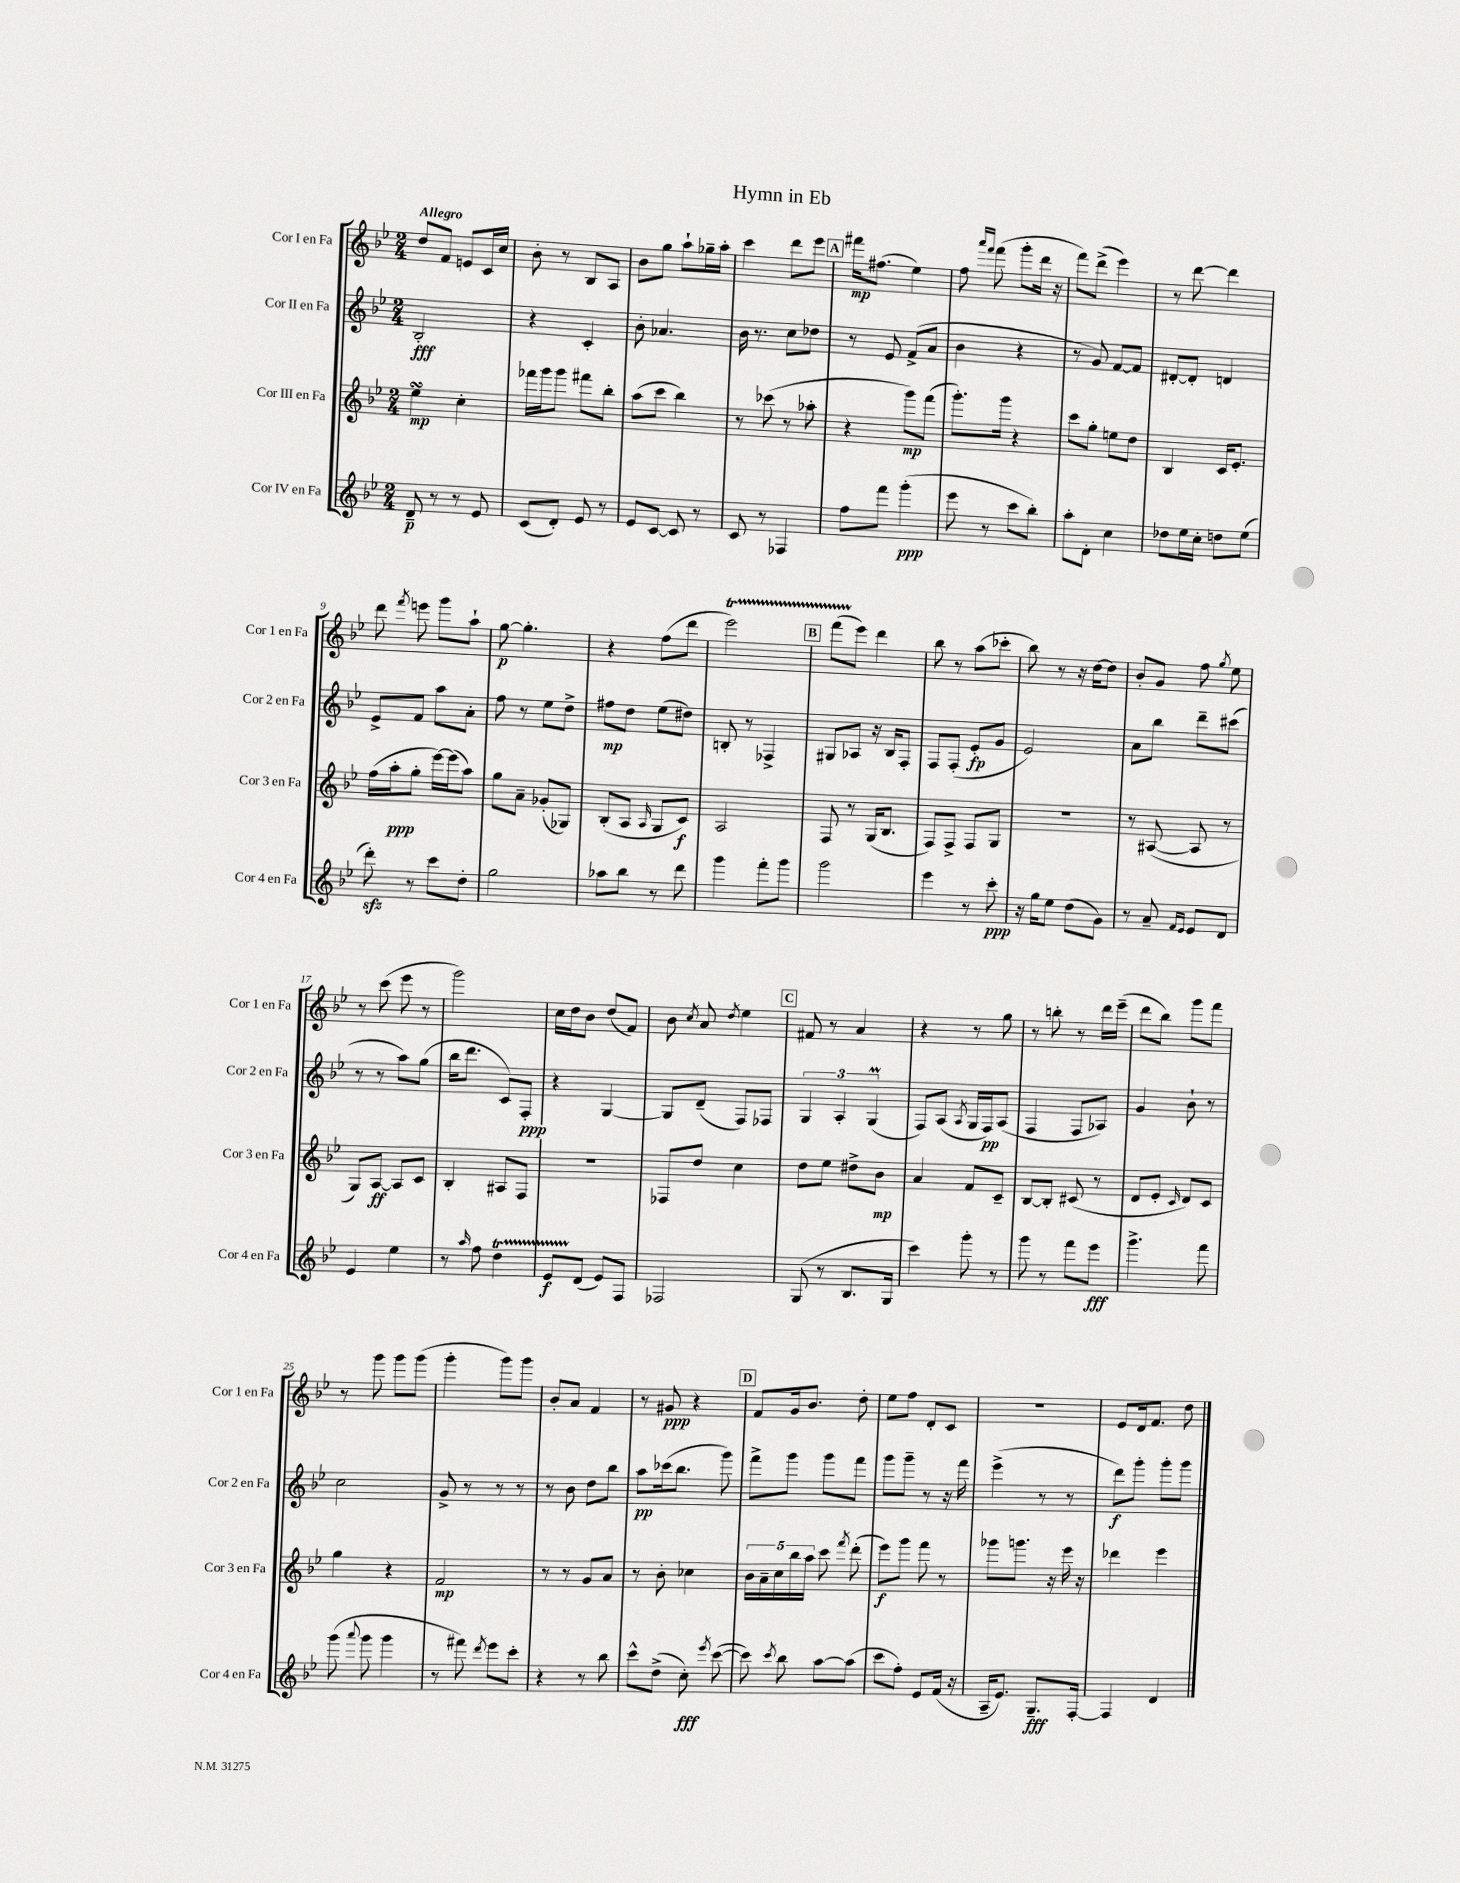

**kern	**kern	**kern	**kern
*staff4	*staff3	*staff2	*staff1
*clefG2	*clefG2	*clefG2	*clefG2
*k[b-e-]	*k[b-e-]	*k[b-e-]	*k[b-e-]
*M2/4	*M2/4	*M2/4	*M2/4
8d~	4ee-	2B-'	8dd
8r	.	.	8f
8r	4cc'	.	8e
8e-	.	.	16c
.	.	.	16cc
=	=	=	=
(8c	16fff-	4r	8b-'
.	16ggg	.	.
8d')	8ggg	.	8r
8e-	8fff#	4c'	8B-
8r	8bb-'	.	8A
=	=	=	=
8e-	(8aa	8b-'	8b-
[8c	8ccc	4.a-	8gg
8c]	4bb-)	.	8aa`
8r	.	.	16gg-~
.	.	.	16aa'
=	=	=	=
8c	8r	16b-	4ccc
.	.	8.r	.
8r	(8ccc-	.	.
4F-	8r	8cc	8ddd
.	8aa-'	8dd-	8eee-
=	=	=	=
8ff	4r	8r	16fff#
.	.	.	(8.ff#
8fff	.	8e-	.
(4ggg'	8ggg)	(8f^	4ee-)
.	(8fff	8a	.
=	=	=	=
8eee-	8.ggg')	4b-	8ff
.	.	.	16qqaaa
.	.	.	16qqfff
8r	.	.	(8fff
.	16ggg	.	.
8ccc	4r	4r	8ggg'
8bb-')	.	.	16ddd
.	.	.	16r
=	=	=	=
8aa'	8ccc	8r	8fff)
8d'	8gg'	8g)	(8ddd^
4cc	8ee	[8f	4eee-)
.	8dd	8f]	.
=	=	=	=
8dd-	4B-	[8d#'	8r
16ee-	.	8d#']	[8ddd
16cc'	.	.	.
8dd	16c	4d	4ddd]
.	8.e-'	.	.
(8ee-	.	.	.
=	=	=	=
8ddd')	(16ff	8e-^	8ddd
.	16aa'	.	.
.	.	.	8qfff
8r	8gg'	8f	8eee
8ccc	[16eee-)	8aa	8ggg
.	(16eee-]	.	.
8dd'	8aa)	8a'	8aa`
=	=	=	=
2gg	8gg	8ff	[8gg
.	8a~	8r	4.gg']
.	(8g-'	8ee-	.
.	8G-)	8dd^	.
=	=	=	=
8aa-	(8B-'	8ff#	4r
8bb-	8A	8dd	.
.	16qqA	.	.
8r	8G	(8ee-	(8ff
8ddd	8c)	8dd#)	8ddd
=	=	=	=
4ggg	2A	8B'	2eee-)
.	.	8r	.
8fff'	.	4F-^	.
8ggg	.	.	.
=	=	=	=
2ggg	8F	8G#	(8fff
.	8r	8A-	8eee-)
.	(16G	16r	4ddd
.	8.B-	16B-	.
.	.	8F'	.
=	=	=	=
4eee-	8F)	8F	8bb-
.	8F^	(8F'	8r
8r	8F	8e-'	(8aa
8ccc'	8G	8g	8ccc-'
=	=	=	=
16r	2r	2e-)	8bb-)
16gg	.	.	.
8ee-	.	.	8r
(8dd	.	.	16r
.	.	.	[16dd
8g)	.	.	8dd]
=	=	=	=
8r	8r	8a	8b-'
8a~	([8A#	8bb-	8g
16qqf	.	.	.
16qqe-	.	.	.
8e-	8A#]	8ddd~	8ff
.	.	.	8qgg
8d	8r	(8ccc#	8ee-
=	=	=	=
4e-	8G)	8r	8r
.	[8A	8r	(8ccc
4ee-	8A]	8aa)	8eee-
.	8c	(8gg	8r
=	=	=	=
8r	4B-'	16bb-	2ggg)
.	.	8.ddd	.
16qqaa	.	.	.
8ff	.	.	.
4dd	8A#	8c)	.
.	8F	8F'	.
=	=	=	=
8e-	2r	4r	16cc
.	.	.	16dd
(8d	.	.	8b-
8e-)	.	[4G	(8dd
8F	.	.	8f)
=	=	=	=
2F-	8F-	8G]	8b-
.	.	.	8qcc
.	8dd	(8d~	8a
.	.	.	8qdd
.	4cc	8F)	4ee-
.	.	8F-	.
=	=	=	=
(8G	8dd	6G	8f#
8r	8ee-	.	8r
.	.	6A'	.
8.B-	8dd#^	.	4a
.	.	(6G	.
.	8b-	.	.
16G	.	.	.
=	=	=	=
4ccc)	4a	8F)	4r
.	.	(8A	.
.	.	8qA	.
8ggg'	8f	16G	8r
.	.	16F)	.
8r	8c~	(8A	8gg
=	=	=	=
8ggg	[8B-	4F	8r
8r	8B-']	.	8bb'
8fff	(8c#	8F	8r
8eee-	8r	8A-)	16ddd
.	.	.	(16eee-~
=	=	=	=
4.ggg^	8d	4g	8ddd
.	8e-'	.	8bb-)
.	16qqc	.	.
.	8d)	8b-`	8ggg
8fff	8c	8r	8fff
=	=	=	=
(8ggg	4gg	2cc	8r
8qqaaa	.	.	.
8ggg	.	.	8ggg
4ggg	4r	.	8ggg
.	.	.	(8ggg
=	=	=	=
8r	2f	8g^	4ggg'
8fff#)	.	8r	.
8qddd	.	.	.
8eee-	.	8r	8ggg)
8ccc'	.	8r	8ggg
=	=	=	=
4r	8r	8r	8b-'
.	8r	8b-	8a
8r	8g	8dd	4f
8bb-	8a	8bb-	.
=	=	=	=
8ccc^^	8r	8aa	8r
(8dd^	8b-'	(16ccc-	8g#
.	.	8.bb-	.
8cc')	4cc-	.	4r
8qeee-	.	.	.
([8ccc	.	8ggg)	.
=	=	=	=
8ccc])	20b-	8fff^	8f
.	20a~	.	.
.	20cc	.	.
8qccc	.	.	.
8bb-	.	8ggg	16g
.	20bb-	.	.
.	.	.	8.b-
.	20aa	.	.
[8aa	8ccc	8ggg	.
.	8qfff	.	.
(8aa]	(8ddd'	8fff	8dd'
=	=	=	=
8ccc	8eee-)	8ggg	8ee-
8ff')	8ggg	8ggg~	8ff
8e-	8fff	8r	8d'
(16f	8r	16r	8c
16r	.	16fff	.
=	=	=	=
16A~	8ggg-	(4eee-^	2r
8.e-)	.	.	.
.	8.ggg	.	.
8.G~	.	8r	.
.	16r	.	.
.	16eee-	8r	.
[16F'	16r	.	.
=	=	=	=
4F]	4ddd-	8ddd)	8e-
.	.	8ggg'	16d
.	.	.	8.f
4d	4eee-	8ggg'	.
.	.	8ggg	8dd
==	==	==	==
*-	*-	*-	*-
